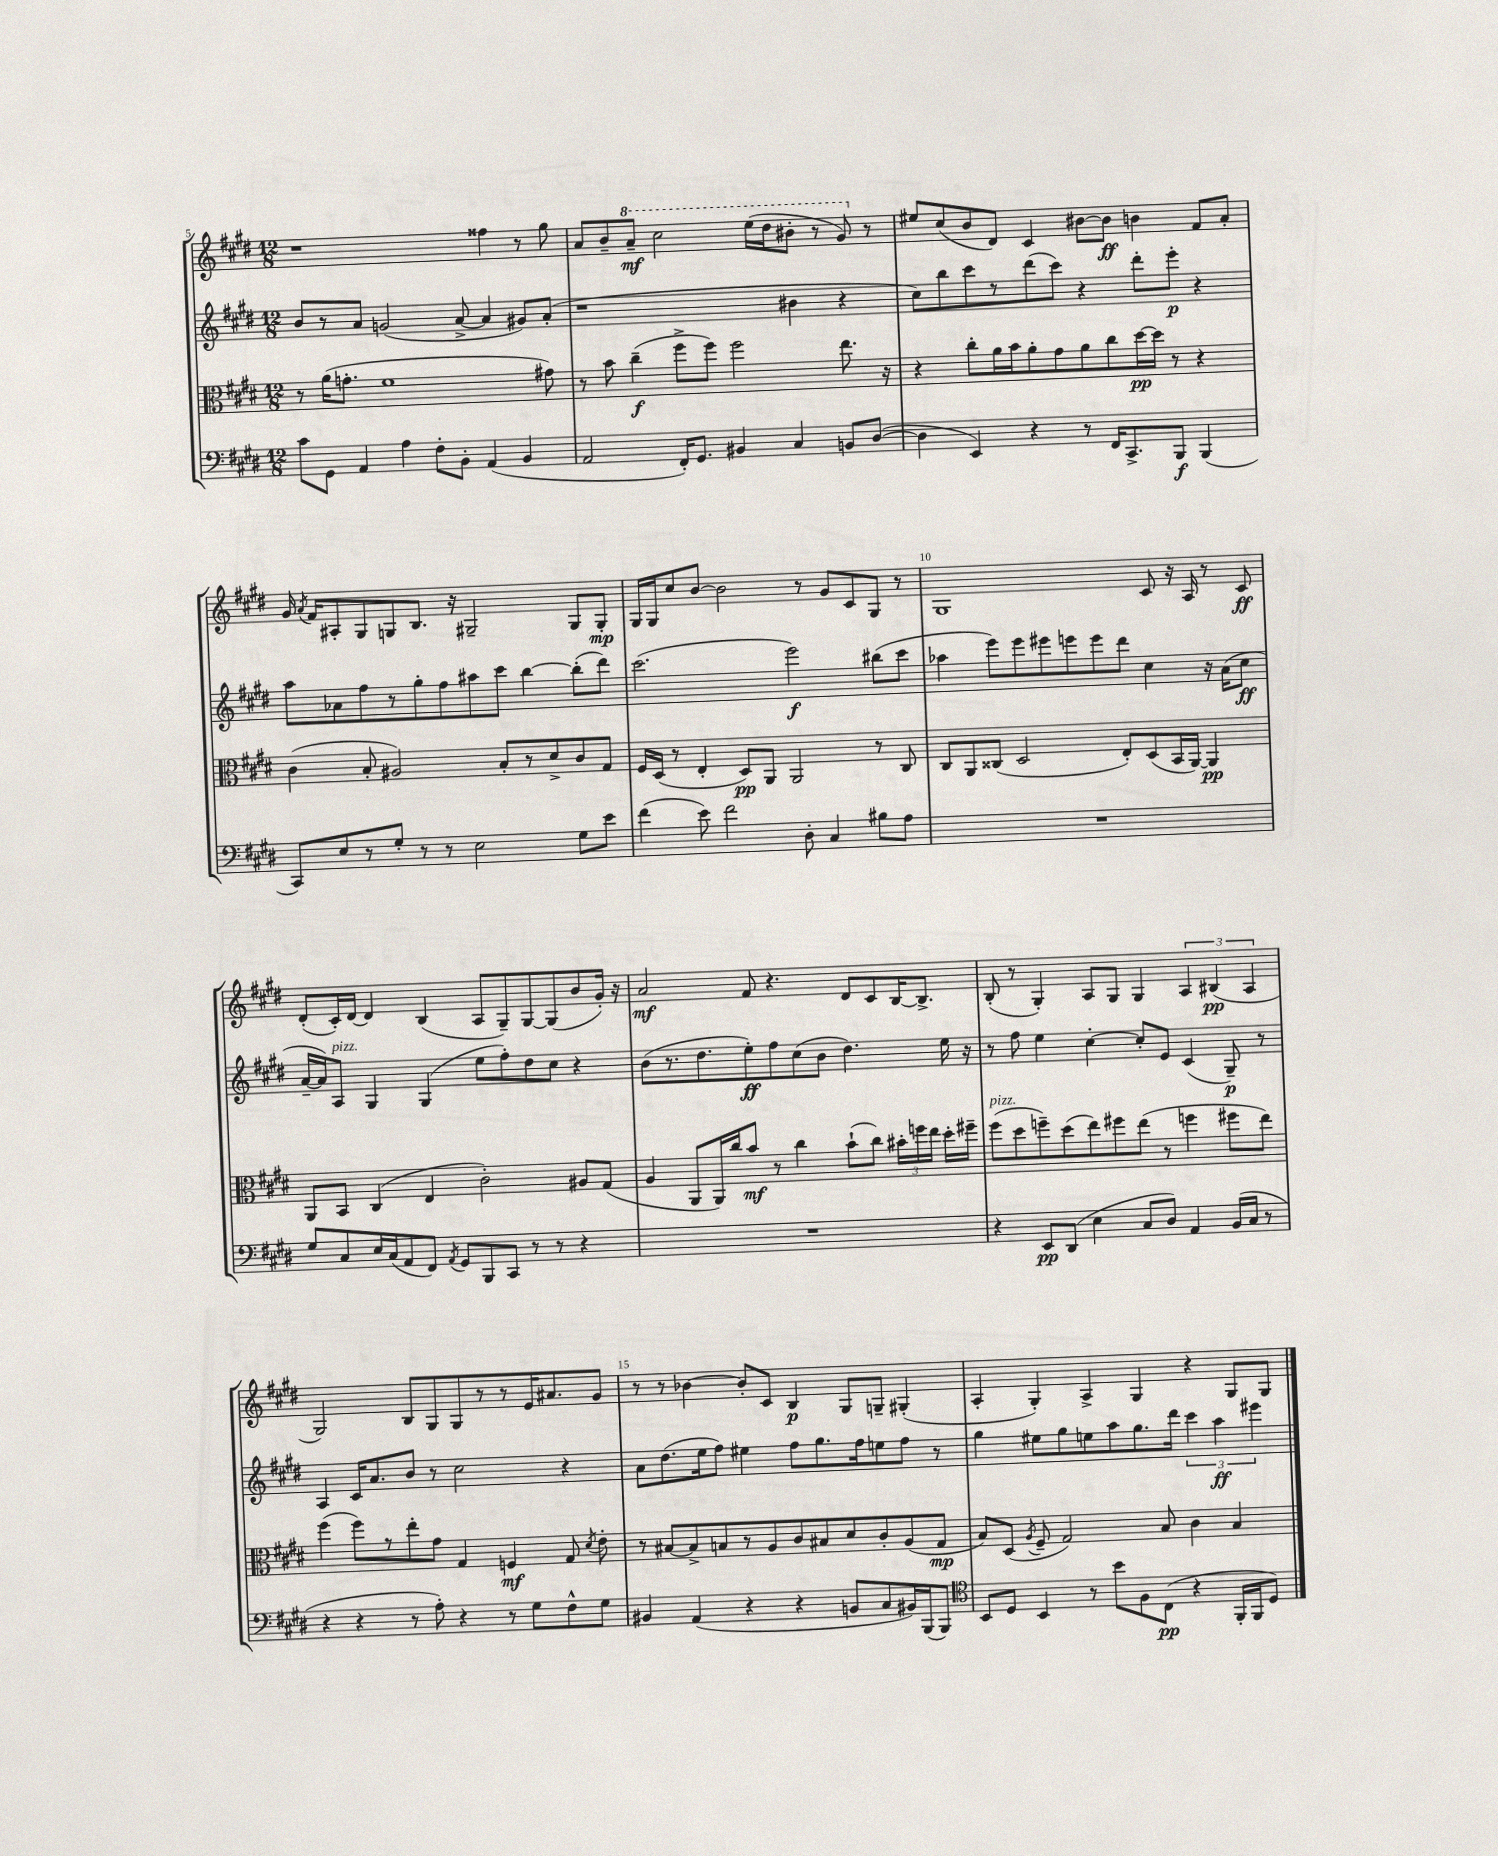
<<
\new StaffGroup <<
\new Staff = "s0" {
    \clef treble \key e \major \numericTimeSignature \time 12/8
    \autoBeamOff r1 fisis''4 r8 gis''8 |
    a'8[ b'8-- \ottava #1 a''8]--\mf cis'''2 e'''16[( dis'''16 bis''8]-. r8 gis''8) \ottava #0 r8 |
    eis''8[ cis''8( b'8 dis'8]) cis'4 bis'8[~ bis'8]\ff b'4 fis'8[ a'8]-. |
    gis'16 \acciaccatura { a'8 } fis'16[ ais8-. gis8 g8 b8.] r16 gis2-- gis8[ gis8]-.\mp |
    gis16[ gis16 cis''8 b'8]~ b'2 r8 gis'8[ cis'8 gis8] r8 |
    gis1 cis'8 r16 a16 r8 cis'8\ff |
    dis'8[-.( cis'16-.) dis'16]~ dis'4 b4( a8[ gis8--) gis8~ gis8( b'8 gis'16]-.) r16 |
    a'2\mf fis'8 r4. dis'8[ cis'8 b16~ b8.]-> |
    b8-.( r8 gis4-.) a8[ gis8] gis4 \tuplet 3/2 { a4 bis4\pp( a4 } |
    gis2) b8[ gis8 gis8 r8 r8 e'16 ais'8. gis'8] |
    r8 r8 bes'4~ bes'8[-. cis'8] b4\p gis8[ g8]-- gis4-.( |
    a4-. gis4-.) a4-> gis4 r4 gis8[ gis8] \bar "|." |
}
\new Staff = "s1" {
    \clef treble \key e \major \numericTimeSignature \time 12/8
    \autoBeamOff b'8[ r8 a'8] g'2( a'8~-> a'4 gis'8[) a'8]-.( |
    r1 bis'4 r4 |
    cis''8[) b''8 cis'''8 r8 dis'''8( cis'''8]) r4 dis'''8[-. e'''8]-.\p r4 |
    a''8[ aes'8 fis''8 r8 gis''8-. fis''8 ais''8 cis'''8] b''4~ b''8[-.( dis'''8]) |
    cis'''2.( e'''2\f) bis''8[( cis'''8] |
    aes''4 e'''8[) e'''8 eis'''8 e'''8 e'''8 dis'''8] cis''4 r16 a'16[( cis''8]\ff |
    a'16[~-- a'16) a8]^\markup { \italic "pizz." } gis4 gis4( e''8[ fis''8-.) dis''8 cis''8] r4 |
    b'8[( r8. dis''8. e''8-.\ff) fis''8 cis''8( b'8] dis''4.) e''16 r16 |
    r8 fis''8 e''4 cis''4~-. cis''8[-. e'8] cis'4( gis8--\p) r8 |
    a4 cis'16[ a'8. b'8] r8 cis''2 r4 |
    a'8[ dis''8.( e''16 fis''8]) eis''4 fis''8[ gis''8. fis''16 e''8 fis''8] r8 |
    gis''4 eis''8[ gis''8 e''8 a''8 gis''8. dis'''16] \tuplet 3/2 { cis'''4 a''4\ff eis'''4 } \bar "|." |
}
\new Staff = "s2" {
    \clef alto \key e \major \numericTimeSignature \time 12/8
    \autoBeamOff r8 a'16[( g'8.]-. fis'1 gis'8) |
    r8 b'8 cis''4--\f( fis''8[-> fis''8]) fis''2 e''8. r16 |
    r4 cis''8[-. a'16 b'16 a'8-. gis'8 a'8 cis''8 dis''16~\pp dis''16] r8 r4 |
    cis'4( b8-. ais2) b8[-. r8 dis'8-> cis'8 gis8] |
    fis16[ dis16]( r8 e4-. dis8[\pp) a,8] a,2 r8 cis8 |
    cis8[ a,8 cisis8]( dis2 e8[-.) dis8( b,16 a,16]~) a,4\pp |
    a,8[ b,8] cis4( e4 cis'2-.) ais8[ gis8]( |
    a4 a,8[ a,16) cis''16 b'8]\mf r8 cis''4 b'8[-!( cis''8]) \tuplet 3/2 { bis'16[-. f''16 e''16] } dis''16[-. fis''16]-- |
    fis''8[^\markup { \italic "pizz." }( dis''8 f''8--) dis''8( e''8) fis''8 e''8]( r8 f''4 fis''8[ e''8]) |
    fis''4( fis''8[) r8 e''8-. gis'8] gis4 f4\mf gis8 \acciaccatura { dis'8 } e'8-. |
    r8 bis8[~ bis8-> b8 r8 a8 cis'8 bis8 dis'8 cis'8-. a8( gis8]\mp |
    b8[) dis8]( \acciaccatura { a8 } fis8-- gis2) b8 cis'4 b4 \bar "|." |
}
\new Staff = "s3" {
    \clef bass \key e \major \numericTimeSignature \time 12/8
    \autoBeamOff cis'8[ gis,8] a,4 a4 fis8[-. b,8]-. a,4( b,4 |
    a,2 fis,16[-.) gis,8.] bis,4 cis4 b,8[ dis8]~( |
    dis4 e,4) r4 r8 fis,16[ cis,8.-> b,,8]\f b,,4( |
    cis,8[) e8 r8 gis8]-. r8 r8 e2 gis8[ e'8] |
    fis'4( e'8) fis'2 dis8-. cis4 bis8[ a8] |
    R1. |
    gis8[ cis8 e16 cis16( a,8 fis,8]) \acciaccatura { a,8 } gis,8[ b,,8 cis,8] r8 r8 r4 |
    R1. |
    r4 e,8[\pp dis,8]( e4 cis8[ dis8]) a,4 b,16[( cis16] r8 |
    r4 r4 r8 a8-.) r4 r8 gis8[ fis8-^ gis8] |
    bis,4 a,4( r4 r4 b,8[ cis8 bis,16) b,,16( b,,8]) |
    \clef tenor b,8[ dis8] b,4 r8 b'8[ fis8 cis8]\pp( r4 fis,16[-. fis,16 dis8]) \bar "|." |
}
>>
>>
\layout { \context { \Score currentBarNumber = #5 \override BarNumber.break-visibility = ##(#f #t #t) barNumberVisibility = #(every-nth-bar-number-visible 5) } }
